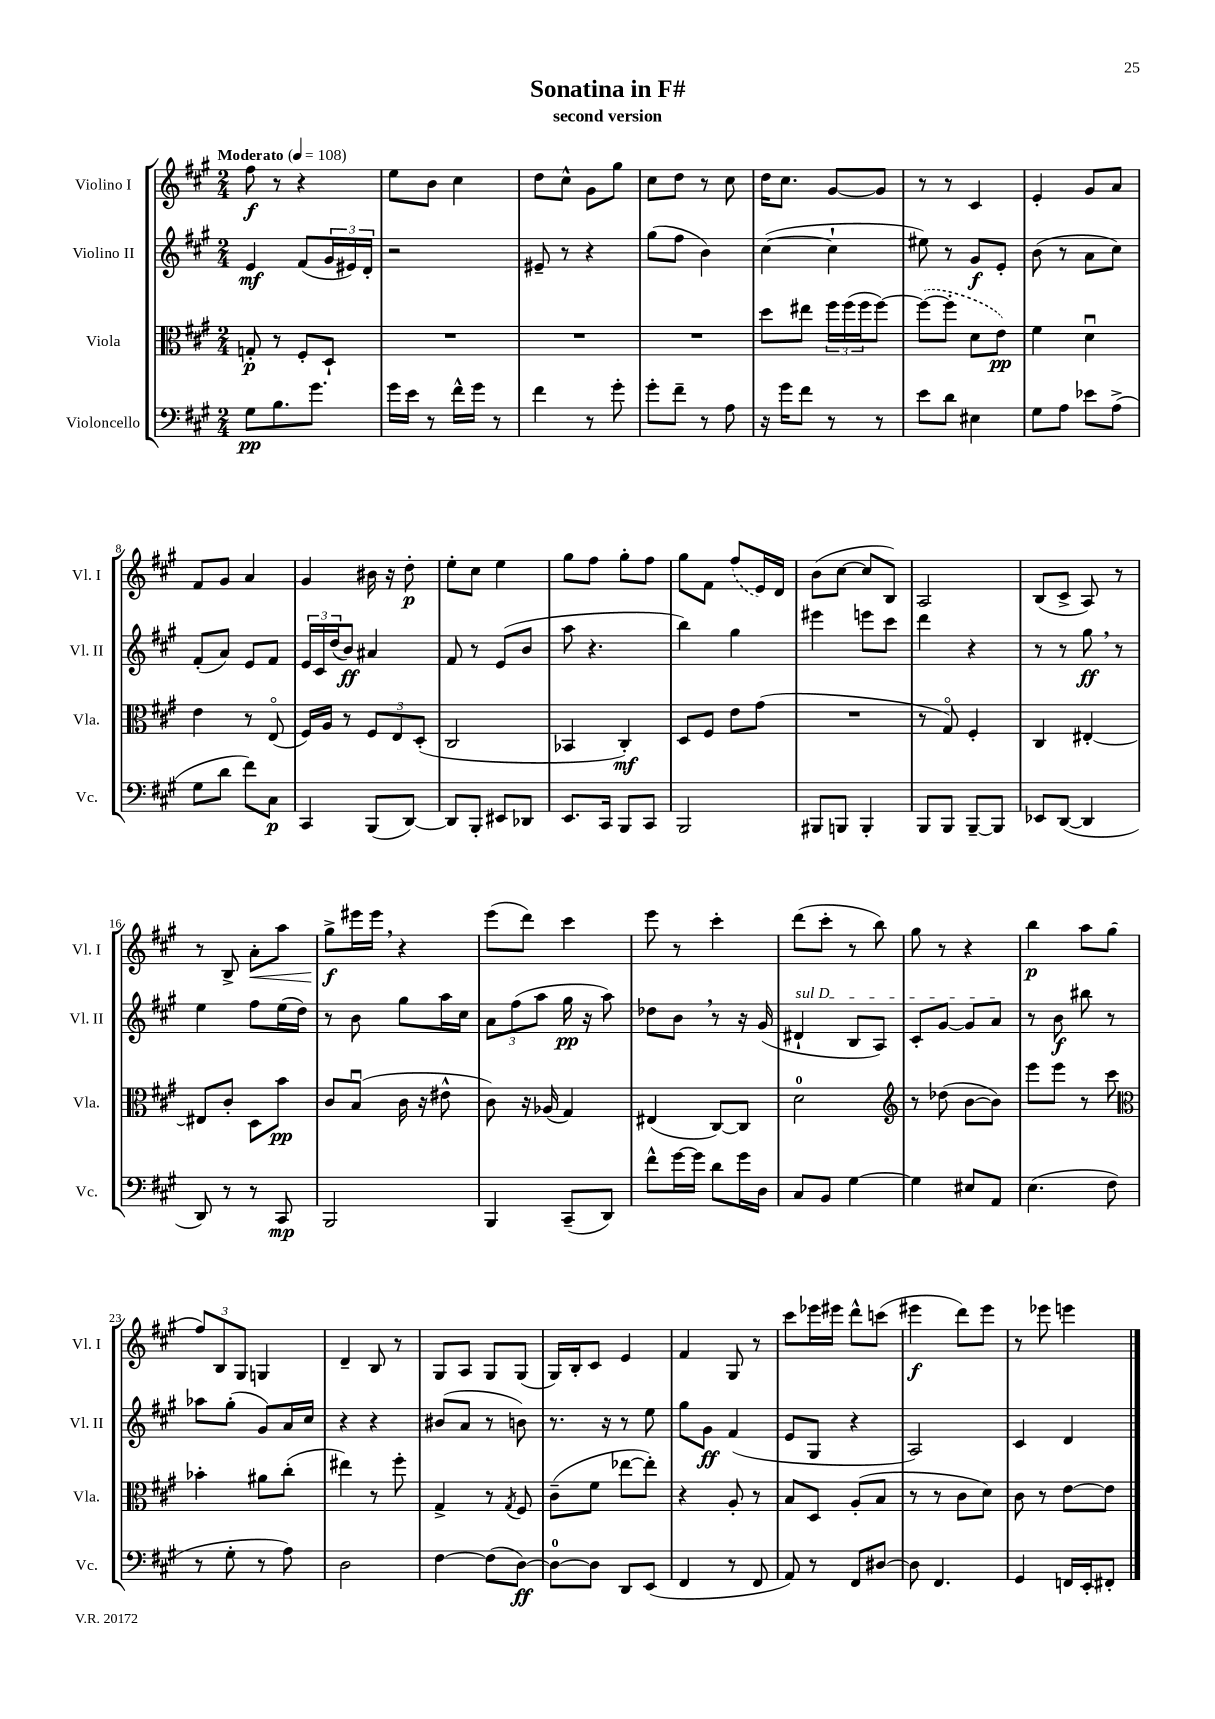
\header { title = "Sonatina in F#" subtitle = "second version" }
<<
\new StaffGroup <<
\new Staff = "s0" \with { instrumentName = "Violino I" shortInstrumentName = "Vl. I" } {
    \clef treble \key a \major \numericTimeSignature \time 2/4 \tempo "Moderato" 4 = 108
    fis''8\f r8 r4 |
    e''8 b'8 cis''4 |
    d''8 cis''8-^ gis'8 gis''8 |
    cis''8 d''8 r8 cis''8 |
    d''16 cis''8. gis'8~ gis'8 |
    r8 r8 cis'4 |
    e'4-. gis'8 a'8 |
    fis'8 gis'8 a'4 |
    gis'4 bis'16 r16 d''8-.\p |
    e''8-. cis''8 e''4 |
    gis''8 fis''8 gis''8-. fis''8 |
    gis''8 fis'8 \once \slurDashed fis''8( e'16) d'16 |
    b'8( cis''8~ cis''8 b8) |
    a2 |
    b8( cis'8-> a8) r8 |
    r8 b8-> a'8-.\< a''8 |
    gis''8->\f\! eis'''16 eis'''16 \breathe r4 |
    e'''8( d'''8) cis'''4 |
    e'''8 r8 cis'''4-. |
    d'''8( cis'''8-. r8 b''8) |
    gis''8 r8 r4 |
    b''4\p a''8 gis''8( |
    \tuplet 3/2 { fis''8) b8 gis8 } g4 |
    d'4-- b8 r8 |
    gis8 a8 gis8 gis8( |
    gis16) b16-. cis'8 e'4 |
    fis'4 gis8 r8 |
    cis'''8 ees'''16 eis'''16 d'''8-^ c'''8( |
    eis'''4\f d'''8) eis'''8 |
    r8 ees'''8 e'''4 \bar "|." |
}
\new Staff = "s1" \with { instrumentName = "Violino II" shortInstrumentName = "Vl. II" } {
    \clef treble \key a \major \numericTimeSignature \time 2/4
    e'4\mf fis'8( \tuplet 3/2 { gis'16 eis'16) d'16-. } |
    r2 |
    eis'8-- r8 r4 |
    gis''8( fis''8 b'4) |
    cis''4~( cis''4-! |
    eis''8) r8 gis'8\f e'8-. |
    b'8( r8 a'8 cis''8) |
    fis'8-.( a'8) e'8 fis'8 |
    \tuplet 3/2 { e'16 cis'16 d''16( } b'8\ff) ais'4 |
    fis'8 r8 e'8( b'8 |
    a''8 r4. |
    b''4) gis''4 |
    eis'''4 e'''8 cis'''8 |
    d'''4 r4 |
    r8 r8 gis''8\ff \breathe r8 |
    e''4 fis''8 e''16( d''16) |
    r8 b'8 gis''8 a''16 cis''16 |
    \tuplet 3/2 { a'8 fis''8( a''8 } gis''16\pp r16 a''8) |
    des''8 b'8 \breathe r8 r16 gis'16( |
    \once \override TextSpanner.bound-details.left.text = \markup { \italic "sul D" } dis'4-!\startTextSpan b8 a8) |
    cis'8-. gis'8~ gis'8 a'8\stopTextSpan |
    r8 b'8\f bis''8 r8 |
    aes''8 gis''8-.( gis'8) a'16 cis''16 |
    r4 r4 |
    bis'8( a'8 r8 b'8) |
    r8. r16 r8 e''8 |
    gis''8 gis'8\ff fis'4( |
    e'8 gis8 r4 |
    a2) |
    cis'4 d'4 \bar "|." |
}
\new Staff = "s2" \with { instrumentName = "Viola" shortInstrumentName = "Vla." } {
    \clef alto \key a \major \numericTimeSignature \time 2/4
    g8-.\p r8 fis8-. d8-! |
    R2 |
    R2 |
    R2 |
    d''8 eis''8 \tuplet 3/2 { fis''16 fis''16( fis''16 } fis''8~) |
    \once \slurDashed fis''8~( fis''8-. d'8 e'8\pp) |
    fis'4 d'4\downbow |
    e'4 r8 e8\flageolet( |
    fis16) a16 r8 \tuplet 3/2 { fis8 e8 d8-.( } |
    cis2 |
    bes,4 cis4-.\mf) |
    d8 fis8 e'8 gis'8( |
    R2 |
    r8 gis8\flageolet) fis4-. |
    cis4 eis4~-. |
    eis8 cis'8-. d8 b'8\pp |
    cis'8 b8\downbow( cis'16 r16 eis'8-^ |
    cis'8) r16 aes16( gis4) |
    eis4( cis8~) cis8 |
    d'2-0 |
    \clef treble r8 des''8( b'8~ b'8) |
    e'''8 e'''8 r8 cis'''8 |
    \clef alto bes'4-. ais'8 cis''8-.( |
    eis''4) r8 fis''8-. |
    gis4-> r8 \acciaccatura { gis8 } fis8 |
    cis'8--( fis'8 ees''8~ ees''8-.) |
    r4 a8-. r8 |
    b8 d8 a8-.( b8 |
    r8 r8 cis'8 d'8) |
    cis'8 r8 e'8~ e'8 \bar "|." |
}
\new Staff = "s3" \with { instrumentName = "Violoncello" shortInstrumentName = "Vc." } {
    \clef bass \key a \major \numericTimeSignature \time 2/4
    gis8\pp b8. gis'8. |
    gis'16 e'16 r8 fis'16-^ gis'16 r8 |
    fis'4 r8 gis'8-. |
    gis'8-. fis'8-- r8 a8 |
    r16 gis'16 fis'8 r8 r8 |
    e'8 d'8 eis4 |
    gis8 a8 ees'8 a8->( |
    gis8 d'8 fis'8) cis8\p |
    cis,4 b,,8( d,8~) |
    d,8 b,,8-. eis,8 des,8 |
    e,8. cis,16 b,,8 cis,8 |
    b,,2 |
    bis,,8 b,,8 b,,4-. |
    b,,8 b,,8 b,,8~-- b,,8 |
    ees,8 d,8~( d,4 |
    d,8) r8 r8 cis,8\mp |
    b,,2 |
    b,,4 cis,8--( d,8) |
    fis'8-^ gis'16~ gis'16 d'8 gis'16 d16 |
    cis8 b,8 gis4~ |
    gis4 eis8 a,8 |
    e4.( fis8 |
    r8 gis8-. r8 a8) |
    d2 |
    fis4~ fis8( d8~\ff) |
    d8-0~ d8 d,8 e,8( |
    fis,4 r8 fis,8 |
    a,8) r8 fis,8 dis8~ |
    dis8 fis,4. |
    gis,4 f,16 e,16-. fis,8-. \bar "|." |
}
>>
>>
